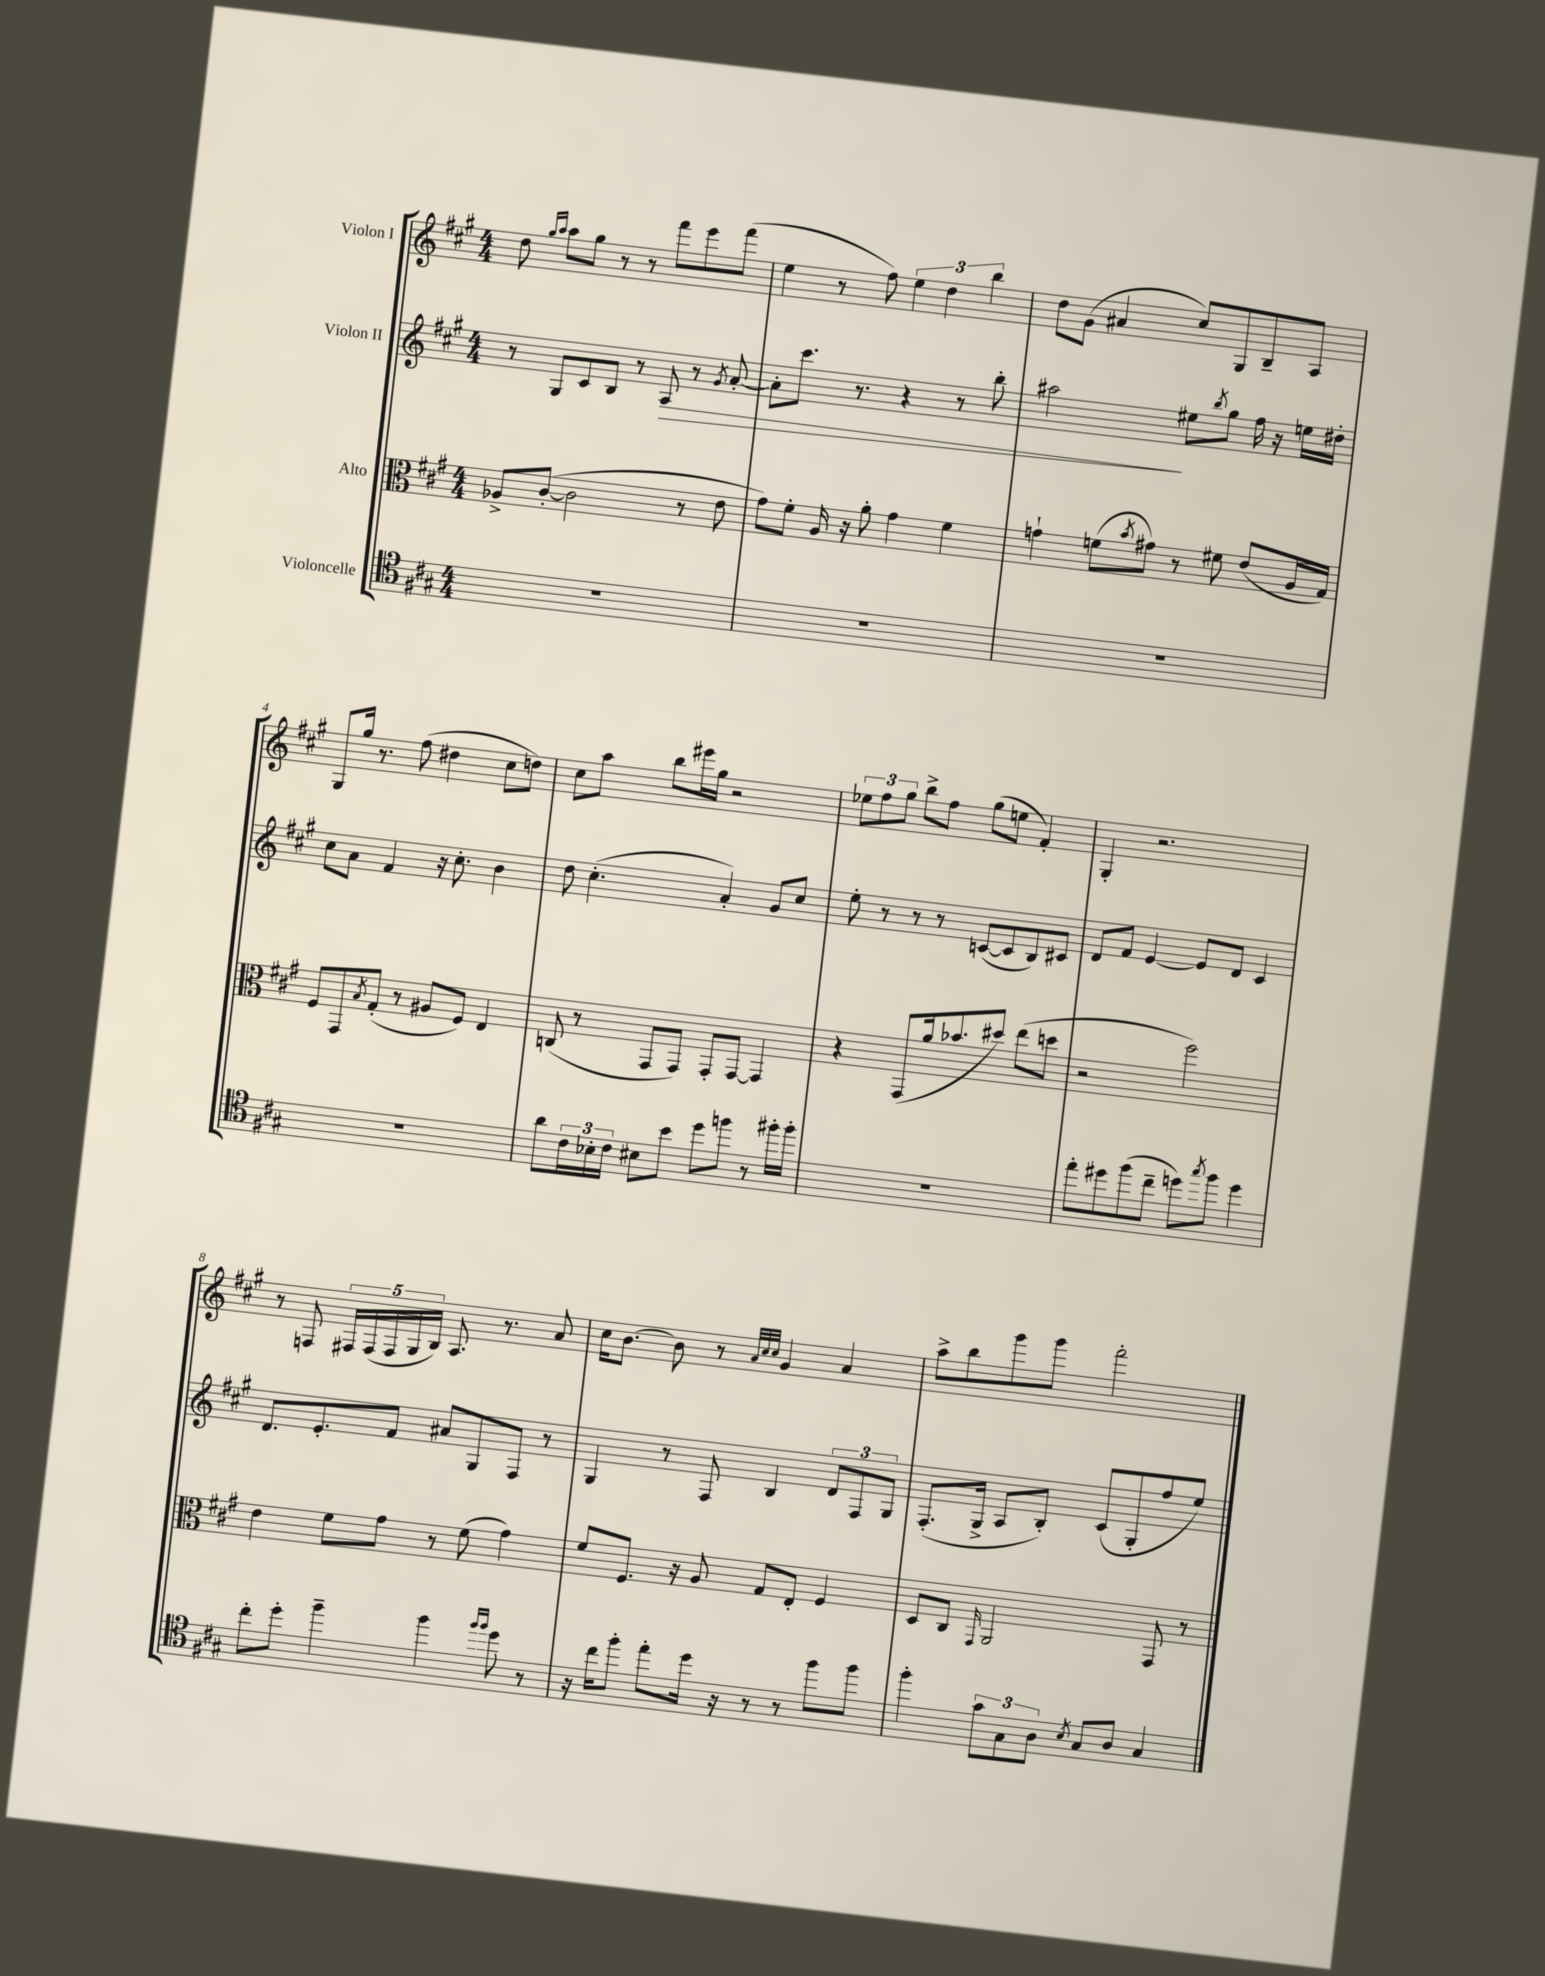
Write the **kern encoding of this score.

**kern	**kern	**kern	**kern
*staff4	*staff3	*staff2	*staff1
*clefC4	*clefC3	*clefG2	*clefG2
*k[f#c#g#]	*k[f#c#g#]	*k[f#c#g#]	*k[f#c#g#]
*M4/4	*M4/4	*M4/4	*M4/4
1r	8A-^	8r	8dd
.	.	.	16qqgg#
.	.	.	16qqaa
.	([8c#'	8G#	8aa
.	2c#]	8c#	8gg#
.	.	8B	8r
.	.	8r	8r
.	.	8A	8fff#
.	8r	8r	8eee
.	.	8qg#	.
.	8e	[8a'	(8fff#
=	=	=	=
1r	8g#)	8a']	4ee
.	8f#'	8.ccc#	.
.	16A	.	8r
.	16r	8.r	.
.	8a'	.	8ff#)
.	4g#	4r	6ee
.	.	.	6dd
.	4f#	8r	.
.	.	.	6bb
.	.	8bb'	.
=	=	=	=
1r	4g`	2aa#	8dd
.	.	.	(8g#
.	(8f	.	4a#
.	8qb	.	.
.	8g#)	.	.
.	8r	8ee#	8cc#)
.	.	8qbb	.
.	8f#	8gg#	8G#
.	(8e	16ff#	8B~
.	.	16r	.
.	16A	16ee	8A
.	16G#)	16dd#'	.
=	=	=	=
1r	8F#	8cc#	8G#
.	8GG#	8a	16gg#
.	.	.	8.r
.	8qB	.	.
.	(8G#'	4f#	.
.	8r	.	(8ff#
.	8A#	16r	4dd#
.	.	8.cc#'	.
.	8F#)	.	.
.	4E	4b	8cc#
.	.	.	8dd)
=	=	=	=
8a	(8C	8dd	8cc#
24c#	8r	(4.cc#'	8aa
24B-'	.	.	.
24c#	.	.	.
8B#	8GG#	.	8bb
8b	8GG#)	.	16eee#
.	.	.	16gg#
8dd	8GG#'	4a')	2r
8ff	[8GG#	.	.
8r	4GG#]	8g#	.
16ff#'	.	8cc#	.
16ff#'	.	.	.
=	=	=	=
1r	4r	8ee'	12ee-
.	.	.	12ff#
.	.	8r	.
.	.	.	12gg#
.	(8GG#	8r	8bb^
.	16a	8r	8ff#
.	8.b-	.	.
.	.	([8c	(8gg#
.	8dd#)	8c]	8ee
.	(8ee	8B)	4f#')
.	8dd	8c#	.
=	=	=	=
8ee'	2r	8d	4G#'
8dd#	.	8f#	.
(8ff#	.	[4e	2.r
8cc#~	.	.	.
8dd)	2ff#)	8e]	.
8qgg#	.	.	.
8ff#	.	8d	.
4dd	.	4c#	.
=	=	=	=
8cc#'	4e	8.d	8r
8dd'	.	.	8F
.	.	8.e'	.
4ff#~	8f#	.	20F#
.	.	.	(20F#
.	.	.	20F#
.	8g#	8f#	.
.	.	.	20G#
.	.	.	20B)
4ff#	8r	8a#	8.A
.	(8f#	8G#	.
.	.	.	8.r
16qqff#	.	.	.
16qqff#	.	.	.
8dd	4g#)	8F#	.
8r	.	8r	8a
=	=	=	=
16r	8f#	4G#	16cc#
16cc#	.	.	[8.b
8ff#'	8.F#	.	.
8ee'	.	8r	8b]
.	16r	.	.
16dd	8A	8F#	8r
16r	.	.	.
.	.	.	32qqa
.	.	.	32qqcc#
.	.	.	32qqcc#
8r	8G#	4B	4g#
8r	8E'	.	.
8ff#	4F#	12d	4a
.	.	12F#	.
8ff#	.	.	.
.	.	12G#	.
=	=	=	=
4ff#'	8D	(8.F#'	8aa^
.	8C#	.	8bb
.	.	16G#^	.
.	16qqGG#	.	.
12g#	2AA	8A	8ggg#
12G#	.	.	.
.	.	8B')	8ggg#
12A	.	.	.
8qB	.	.	.
8G#	.	(8c#	2fff#'
8A	.	8G#'	.
4G#	8GG#	8ff#	.
.	8r	8ee)	.
==	==	==	==
*-	*-	*-	*-
